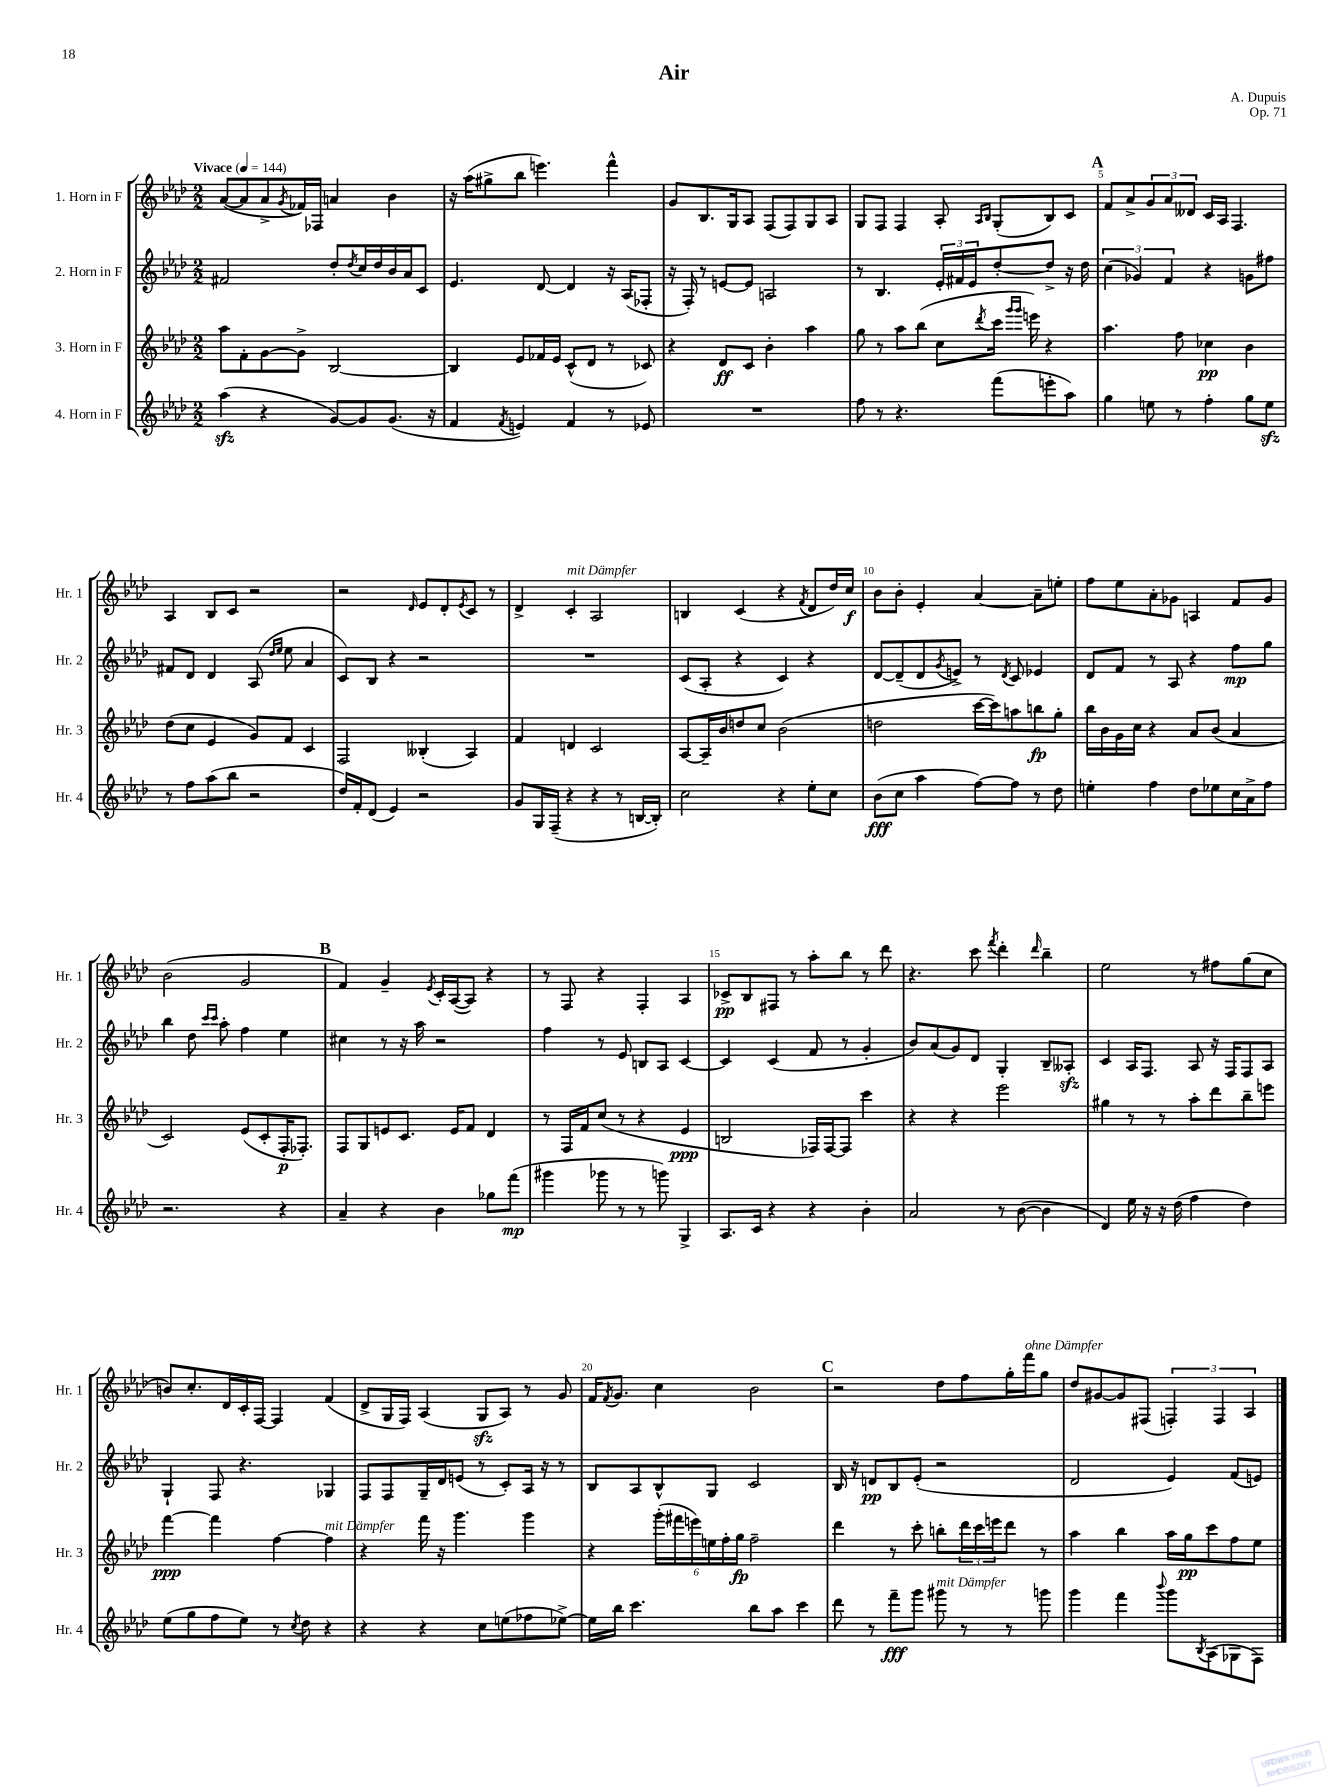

**kern	**dynam	**kern	**dynam	**kern	**dynam	**kern	**dynam
*part4	*part4	*part3	*part3	*part2	*part2	*part1	*part1
*staff4	*staff4	*staff3	*staff3	*staff2	*staff2	*staff1	*staff1
*I"4. Horn in F	*	*I"3. Horn in F	*	*I"2. Horn in F	*	*I"1. Horn in F	*
*I'Hr. 4	*	*I'Hr. 3	*	*I'Hr. 2	*	*I'Hr. 1	*
*clefG2	*	*clefG2	*	*clefG2	*	*clefG2	*
*k[b-e-a-d-]	*	*k[b-e-a-d-]	*	*k[b-e-a-d-]	*	*k[b-e-a-d-]	*
*M2/2	*	*M2/2	*	*M2/2	*	*M2/2	*
*MM144	*	*MM144	*	*MM144	*	*MM144	*
=1	=1	=1	=1	=1	=1	=1	=1
!	!	!	!	!	!	!LO:TX:a:B:t=Vivace	!
(4aa-zz\	.	8aa-\L	.	2f#X/	.	([8a-/L	.
.	.	8f'\	.	.	.	8a-/]	.
4r	.	[8g\	.	.	.	8a-^/	.
.	.	.	.	.	.	8qg/	.
.	.	8g^\J]	.	.	.	16f-X/L)	.
.	.	.	.	.	.	16F-X/JJ	.
[8g/L)	.	[2B-/	.	8dd-'/L	.	4an/	.
.	.	.	.	8qdd-/	.	.	.
8g/]	.	.	.	16cc/L	.	.	.
.	.	.	.	16dd-/	.	.	.
(8.g/J	.	.	.	16b-/	.	4b-\	.
.	.	.	.	16a-/J	.	.	.
.	.	.	.	8c/J	.	.	.
16r	.	.	.	.	.	.	.
=2	=2	=2	=2	=2	=2	=2	=2
4f/	.	4B-/]	.	4.e-/	.	16r	.
.	.	.	.	.	.	(16aa-\KL	.
.	.	.	.	.	.	8gg#X^\	.
8qf/	.	.	.	.	.	.	.
4en/)	.	8e-/L	.	.	.	8bb-\J	.
.	.	16f-X/L	.	[8d-/	.	4.eeen\)	.
.	.	16e-/JJ	.	.	.	.	.
4f/	.	(8c^^/L	.	4d-/]	.	.	.
.	.	8d-/J	.	.	.	.	.
8r	.	8r	.	16r	.	4fff^^\	.
.	.	.	.	(16A-/KL	.	.	.
8e-X/	.	8c-X/)	.	8F-X'/J	.	.	.
=3	=3	=3	=3	=3	=3	=3	=3
1r	.	4r	.	16r	.	8g/L	.
.	.	.	.	16F'/)	.	.	.
.	.	.	.	8r	.	8.B-/	.
.	.	8d-/L	ff	[8en/L	.	.	.
.	.	.	.	.	.	16G/k	.
.	.	8c/J	.	8e/J]	.	8A-/J	.
.	.	4b-'\	.	2An/	.	(8F/L	.
.	.	.	.	.	.	8F/)	.
.	.	4aa-\	.	.	.	8G/	.
.	.	.	.	.	.	8A-/J	.
=4	=4	=4	=4	=4	=4	=4	=4
8ff\	.	8gg\	.	8r	.	8G/L	.
8r	.	8r	.	4.B-/	.	8F/J	.
4.r	.	8aa-\L	.	.	.	4F/	.
.	.	(8bb-\J	.	.	.	.	.
.	.	8cc\L	.	24e-'/LL	.	8A-'/	.
.	.	.	.	24f#X/	.	.	.
.	.	.	.	24e-/J	.	.	.
.	.	.	.	.	.	16qqA-/LL	.
.	.	8qddd-/	.	.	.	16qqB-/JJ	.
(8fff\L	.	16ccc\Jk	.	[8dd-'/	.	(8G'/L	.
.	.	16qqggg/LL	.	.	.	.	.
.	.	16qqggg/JJ	.	.	.	.	.
.	.	16eeen\)	.	.	.	.	.
8eeen'\	.	4r	.	8dd-^/J]	.	8B-/)	.
8aa-\J)	.	.	.	16r	.	8c/J	.
.	.	.	.	16dd-\	.	.	.
!!LO:REH:place=s1:t=A
=5	=5	=5	=5	=5	=5	=5	=5
4gg\	.	4.aa-\	.	(6cc\	.	8f/L	.
.	.	.	.	.	.	8a-^/	.
.	.	.	.	6g-X/)	.	.	.
8een\	.	.	.	.	.	12g/	.
.	.	.	.	6f/	.	12a-/	.
8r	.	8ff\	.	.	.	.	.
.	.	.	.	.	.	12d--X/J	.
4ff'\	.	4cc-X\	pp	4r	.	16c/LL	.
.	.	.	.	.	.	16A-/JJ	.
.	.	.	.	.	.	4.F/	.
8gg\L	.	4b-\	.	8gn\L	.	.	.
8eezz\J	.	.	.	8ff#X\J	.	.	.
!!LO:LB:g=z
=6	=6	=6	=6	=6	=6	=6	=6
8r	.	(8dd-\L	.	8f#X/L	.	4A-/	.
8ff\L	.	8cc\J	.	8d-/J	.	.	.
(8aa-\	.	4e-/	.	4d-/	.	8B-/L	.
8bb-\J	.	.	.	.	.	8c/J	.
2r	.	8g/L)	.	(8A-/	.	2r	.
.	.	.	.	16qqdd-/LL	.	.	.
.	.	.	.	16qqee-/JJ	.	.	.
.	.	8f/J	.	8ee-\	.	.	.
.	.	4c/	.	4a-/	.	.	.
=7	=7	=7	=7	=7	=7	=7	=7
16dd-/LL)	.	2F/	.	8c/L)	.	2r	.
16f'/J	.	.	.	.	.	.	.
(8d-/J	.	.	.	8B-/J	.	.	.
4e-/)	.	.	.	4r	.	.	.
.	.	.	.	.	.	16qqd-/	.
2r	.	(4B--X'/	.	2r	.	8e-/L	.
.	.	.	.	.	.	8d-'/	.
.	.	.	.	.	.	8qe-/	.
.	.	4A-/)	.	.	.	8c/J	.
.	.	.	.	.	.	8r	.
=8	=8	=8	=8	=8	=8	=8	=8
8g/L	.	4f/	.	1r	.	4d-^/	.
16G/L	.	.	.	.	.	.	.
(16F~/JJ	.	.	.	.	.	.	.
!	!	!	!	!	!	!LO:TX:a:i:t=mit Dämpfer	!
4r	.	4dn/	.	.	.	4c'/	.
4r	.	2c/	.	.	.	2A-/	.
8r	.	.	.	.	.	.	.
[16Bn/LL	.	.	.	.	.	.	.
16B'/JJ])	.	.	.	.	.	.	.
=9	=9	=9	=9	=9	=9	=9	=9
2cc\	.	[8A-/L	.	(8c/L	.	4Bn/	.
.	.	16A-~/L]	.	8A-'/J	.	.	.
.	.	16b-/J	.	.	.	.	.
.	.	8ddn/	.	4r	.	(4c/	.
.	.	8cc/J	.	.	.	.	.
4r	.	(2b-\	.	4c/)	.	4r	.
.	.	.	.	.	.	8qf/	.
8ee-'\L	.	.	.	4r	.	8d-/L	.
8cc\J	.	.	.	.	.	16dd-/L)	.
.	.	.	.	.	.	16cc/JJ	f
=10	=10	=10	=10	=10	=10	=10	=10
(8b-\L	fff	2ddn\	.	[8d-/L	.	8b-\L	.
8cc\J	.	.	.	(8d-~/]	.	8b-'\J	.
4aa-\	.	.	.	8d-/	.	4e-'/	.
.	.	.	.	8qg/	.	.	.
.	.	.	.	8en^/J)	.	.	.
[8ff\L)	.	[16ccc\LL	.	8r	.	[4a-/	.
.	.	16ccc\J])	.	.	.	.	.
.	.	.	.	8qd-/	.	.	.
8ff\J]	.	8aan\	.	8c/	.	.	.
8r	.	8bbn\	fp	4e-X/	.	8a-~\L]	.
8dd-\	.	8gg'\J	.	.	.	8een'\J	.
=11	=11	=11	=11	=11	=11	=11	=11
4een'\	.	16bb-\LL	.	8d-/L	.	8ff\L	.
.	.	16b-\	.	.	.	.	.
.	.	16g\	.	8f/J	.	8ee-\	.
.	.	16cc\JJ	.	.	.	.	.
4ff\	.	4r	.	8r	.	8a-'\	.
.	.	.	.	8A-/	.	8g-X\J	.
8dd-\L	.	8a-/L	.	4r	.	4An/	.
8ee-X\	.	(8b-/J	.	.	.	.	.
16cc\L	.	4a-/	.	8ff\L	mp	8f/L	.
16a-^\J	.	.	.	.	.	.	.
8ff\J	.	.	.	8gg\J	.	8g-/J	.
!!LO:LB:g=z
=12	=12	=12	=12	=12	=12	=12	=12
2.r	.	2c/)	.	4bb-\	.	(2b-\	.
.	.	.	.	8dd-\	.	.	.
.	.	.	.	16qqccc/LL	.	.	.
.	.	.	.	16qqccc/JJ	.	.	.
.	.	.	.	8aa-'\	.	.	.
.	.	(8e-/L	.	4ff\	.	2g/	.
.	.	8c'/	.	.	.	.	.
4r	.	16F'/K	p	4ee-\	.	.	.
.	.	8.F-X'/J)	.	.	.	.	.
!!LO:REH:place=s1:t=B
=13	=13	=13	=13	=13	=13	=13	=13
4a-~/	.	8F/L	.	4cc#X\	.	4f/)	.
.	.	8G/	.	.	.	.	.
4r	.	8en/	.	8r	.	4g~/	.
.	.	8.c/J	.	16r	.	.	.
.	.	.	.	16aa-\	.	.	.
.	.	.	.	.	.	8qe-/	.
4b-\	.	.	.	2r	.	16c'/LL	.
.	.	16e/KL	.	.	.	([16A-/J	.
.	.	8f/J	.	.	.	8A-/J])	.
8gg-X\L	.	4d-/	.	.	.	4r	.
(8fff\J	mp	.	.	.	.	.	.
=14	=14	=14	=14	=14	=14	=14	=14
4ggg#X\	.	8r	.	4ff\	.	8r	.
.	.	16F/LL	.	.	.	8F/	.
.	.	16f/J	.	.	.	.	.
8ggg-X\	.	(8cc/J	.	8r	.	4r	.
8r	.	8r	.	8e-/	.	.	.
8r	.	4r	.	8Bn/L	.	4F'/	.
8gggn\)	.	.	.	8A-/J	.	.	.
4G^/	.	4e-/	ppp	[4c/	.	4A-/	.
=15	=15	=15	=15	=15	=15	=15	=15
8.A-/L	.	2Bn/	.	4c/]	.	8c-X^/L	pp
.	.	.	.	.	.	8B-/	.
16c/Jk	.	.	.	.	.	.	.
4r	.	.	.	(4c/	.	8F#X/J	.
.	.	.	.	.	.	8r	.
4r	.	16F-X/LL)	.	8f/	.	8aa-'\L	.
.	.	[16F-/J	.	.	.	.	.
.	.	8F-/J]	.	8r	.	8bb-\J	.
4b-'\	.	4ccc\	.	4g'/	.	8r	.
.	.	.	.	.	.	8ddd-\	.
=16	=16	=16	=16	=16	=16	=16	=16
2a-/	.	4r	.	8b-/L)	.	4.r	.
.	.	.	.	(8a-/	.	.	.
.	.	4r	.	8g/)	.	.	.
.	.	.	.	8d-/J	.	8ccc\	.
.	.	.	.	.	.	8qfff/	.
8r	.	2eee-\	.	4G'/	.	4ddd-'\	.
([8b-\	.	.	.	.	.	.	.
.	.	.	.	.	.	16qqddd-/	.
4b-\]	.	.	.	8B-~/L	.	4bb-~\	.
.	.	.	.	8A--Xzz'/J	.	.	.
=17	=17	=17	=17	=17	=17	=17	=17
4d-/)	.	4gg#X\	.	4c/	.	2ee-\	.
16ee-\	.	8r	.	16A-/KL	.	.	.
16r	.	.	.	8.F/J	.	.	.
16r	.	8r	.	.	.	.	.
(16dd-\	.	.	.	.	.	.	.
4ff\	.	8aa-'\L	.	8A-/	.	8r	.
.	.	8ddd-\	.	16r	.	8ff#X\L	.
.	.	.	.	16F/KL	.	.	.
4dd-\)	.	8bb-~\	.	8F/	.	(8gg\	.
.	.	8eeen\J	.	8A-/J	.	8cc\J	.
!!LO:LB:g=z
=18	=18	=18	=18	=18	=18	=18	=18
(8ee-\L	.	[4fff\	ppp	4G`/	.	8bn/L)	.
8gg\	.	.	.	.	.	8.cc'/	.
8ff\	.	4fff\]	.	8F/	.	.	.
.	.	.	.	.	.	16d-/L	.
8ee-\J)	.	.	.	4.r	.	16c'/	.
.	.	.	.	.	.	[16F/JJ	.
8r	.	[4ff\	.	.	.	4F/]	.
8qcc/	.	.	.	.	.	.	.
8dd-\	.	.	.	.	.	.	.
!	!	!LO:TX:a:i:t=mit Dämpfer	!	!	!	!	!
4r	.	4ff\]	.	4G-X/	.	(4f/	.
=19	=19	=19	=19	=19	=19	=19	=19
4r	.	4r	.	8F/L	.	8d-^/L	.
.	.	.	.	8F/	.	16G/L	.
.	.	.	.	.	.	16F/JJ)	.
4r	.	16fff\	.	16G~/L	.	(4A-/	.
.	.	16r	.	16d-/J	.	.	.
.	.	4.ggg\	.	(8en/J	.	.	.
8cc\L	.	.	.	8r	.	8Gzz/L	.
(8een\	.	.	.	8c'/L)	.	8A-/J)	.
8ff-X\	.	4ggg\	.	16A-/Jk	.	8r	.
.	.	.	.	16r	.	.	.
[8ee-X^\J)	.	.	.	8r	.	8g/	.
=20	=20	=20	=20	=20	=20	=20	=20
16ee-\LL]	.	4r	.	8B-/L	.	16f/KL	.
.	.	.	.	.	.	8qf/	.
16bb-\JJ	.	.	.	.	.	8.g/J	.
4.ccc\	.	.	.	8A-/	.	.	.
.	.	(24ggg'\LL	.	8B-^^/	.	4cc\	.
.	.	24fff#X\	.	.	.	.	.
.	.	24eeen\)	.	.	.	.	.
.	.	24een\	.	8G/J	.	.	.
.	.	24ff'\	.	.	.	.	.
.	.	24gg\JJ	fp	.	.	.	.
8bb-\L	.	2ff~\	.	2c/	.	2b-\	.
8aa-\J	.	.	.	.	.	.	.
4ccc\	.	.	.	.	.	.	.
!!LO:REH:place=s1:t=C
=21	=21	=21	=21	=21	=21	=21	=21
8ddd-\	.	4ddd-\	.	16B-/	.	2r	.
.	.	.	.	16r	.	.	.
8r	.	.	.	8dn/L	pp	.	.
8fff~\L	fff	8r	.	8B-/	.	.	.
8ggg\J	.	8ccc'\	.	(8e-'/J	.	.	.
!LO:TX:a:i:t=mit Dämpfer	!	!	!	!	!	!	!
8ggg#X\	.	8bbn'\L	.	2r	.	8dd-\L	.
8r	.	24ddd-\L	.	.	.	8ff\	.
.	.	24ccc\	.	.	.	.	.
.	.	24eeen\J	.	.	.	.	.
8r	.	8ddd-\J	.	.	.	16gg'\L	.
!	!	!	!	!	!	!LO:TX:a:i:t=ohne Dämpfer	!
.	.	.	.	.	.	16fff\J	.
8gggn\	.	8r	.	.	.	8gg\J	.
=22	=22	=22	=22	=22	=22	=22	=22
4ggg\	.	4aa-\	.	2d-/	.	8dd-/L	.
.	.	.	.	.	.	[8g#X/	.
4fff\	.	4bb-\	.	.	.	8g#/]	.
.	.	.	.	.	.	(8F#X/J	.
8qqbbb-/	.	.	.	.	.	.	.
8ggg\L	.	16aa-\LL	.	4e-/)	.	6Fn'/)	.
.	.	16gg\J	pp	.	.	.	.
8qB-/	.	.	.	.	.	.	.
(8A-\	.	8ccc\	.	.	.	.	.
.	.	.	.	.	.	6F/	.
8G-X\	.	8ff\	.	(8f/L	.	.	.
.	.	.	.	.	.	6A-/	.
8F\J)	.	8ee-\J	.	8en/J)	.	.	.
==	==	==	==	==	==	==	==
*-	*-	*-	*-	*-	*-	*-	*-
